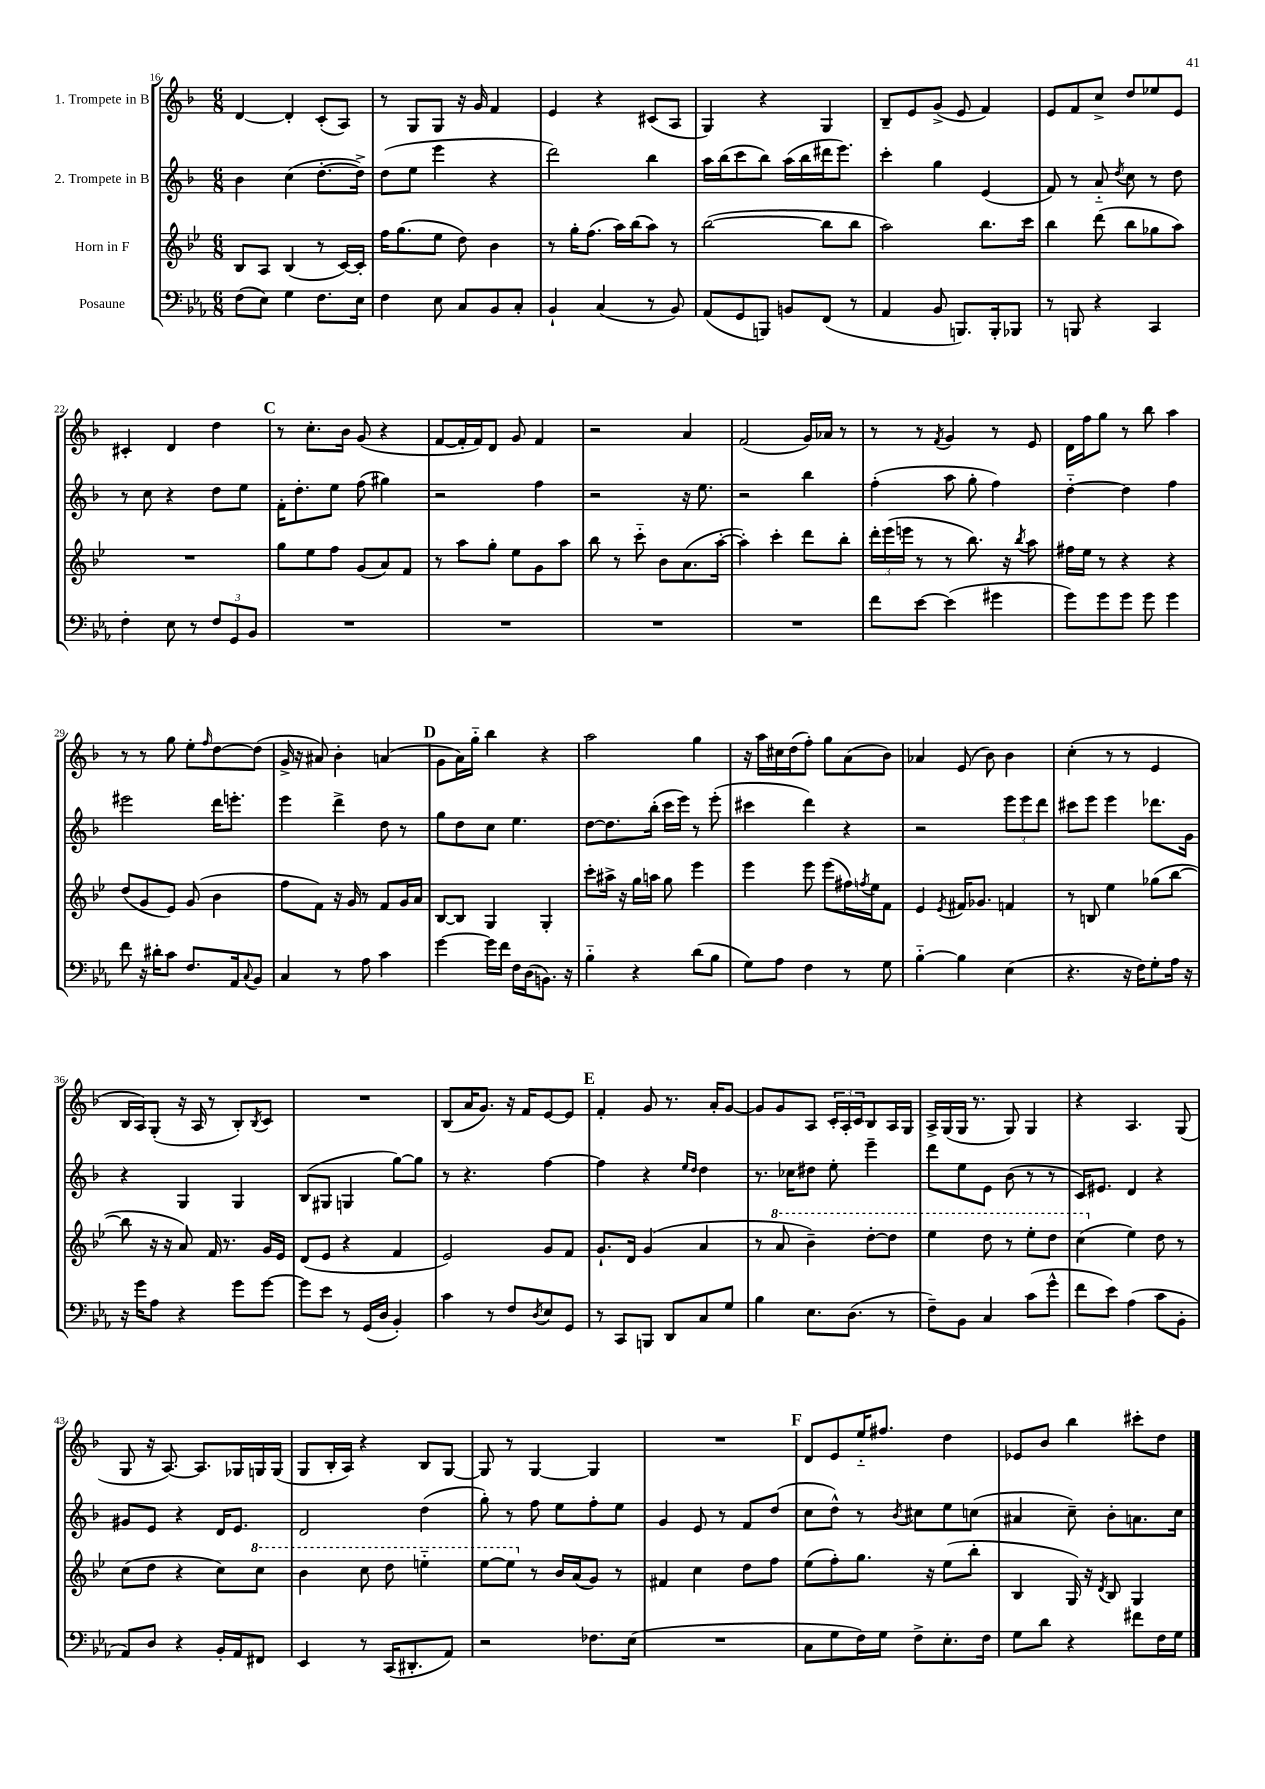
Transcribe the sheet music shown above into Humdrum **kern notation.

**kern	**kern	**kern	**kern
*part4	*part3	*part2	*part1
*staff4	*staff3	*staff2	*staff1
*I"Posaune	*I"Horn in F	*I"2. Trompete in B	*I"1. Trompete in B
*clefF4	*clefG2	*clefG2	*clefG2
*k[b-e-a-]	*k[b-e-]	*k[b-]	*k[b-]
*M6/8	*M6/8	*M6/8	*M6/8
=16	=16	=16	=16
(8F\L	8B-/L	4b-\	[4d/
8E-\J)	8A/J	.	.
4G\	(4B-/	(4cc\	4d'/]
8.F\L	8r	[8.dd'\L	(8c'/L
.	[16c/LL)	.	8A/J)
16E-\Jk	16c'/JJ]	16dd^\Jk])	.
=17	=17	=17	=17
4F\	16ff\KL	(8dd\L	8r
.	(8.gg\	.	.
.	.	8ee\J	8G/L
8E-\	8ee-\J	4eee\	8G/J
8C/L	8dd\)	.	16r
.	.	.	16g/
8BB-/	4b-\	4r	4f/
8C'/J	.	.	.
=18	=18	=18	=18
4BB-`/	8r	2ddd\)	4e/
.	16gg'\KL	.	.
.	(8.ff\J	.	.
(4C/	.	.	4r
.	16aa\LL)	.	.
.	(16bb-\J	.	.
8r	8aa\J)	4bb-\	(8c#X/L
8BB-/)	8r	.	8A/J
=19	=19	=19	=19
(8AA-/L	([2bb-\	16aa\LL	4G/)
.	.	(16bb-\J	.
8GG/	.	8ccc\	.
8BBBn/J)	.	8bb-\J)	4r
8BBn/L	.	(16aa\LL	.
.	.	16bb-\	.
(8FF/J	8bb-\L]	16ddd#X\J	4G/
.	.	8.eee\J)	.
8r	8bb-\J	.	.
=20	=20	=20	=20
4AA-/	2aa\)	4ccc'\	8B-~/L
.	.	.	8e/
8BB-/	.	4gg\	(8g^/J
8.BBBn/L)	.	.	8e/
.	8.bb-\L	(4e/	4f/)
16BBB'/k	.	.	.
8BBB-X/J	.	.	.
.	16ccc\Jk	.	.
=21	=21	=21	=21
8r	4bb-\	8f/)	8e/L
8BBBn/	.	8r	8f/
4r	(8ddd\	8a/	8cc^/J
.	.	8qdd/	.
.	8bb-\L	8cc\	8dd/L
4CC/	8gg-X\	8r	8ee-X/
.	8aa\J)	8dd\	8e/J
!!LO:LB:g=z
=22	=22	=22	=22
4F'\	2.r	8r	4c#X'/
.	.	8cc\	.
8E-\	.	4r	4d/
8r	.	.	.
12F/L	.	8dd\L	4dd\
12GG/	.	.	.
.	.	8ee\J	.
12BB-/J	.	.	.
!!LO:REH:place=s1:t=C
=23	=23	=23	=23
2.r	8gg\L	16f'\KL	8r
.	.	8.dd'\	.
.	8ee-\	.	8.cc'\L
.	8ff\J	8ee\J	.
.	.	.	16b-\Jk
.	(8g/L	(8ff\	(8g/
.	8a/)	4gg#X\)	4r
.	8f/J	.	.
=24	=24	=24	=24
2.r	8r	2r	[8f/L
.	8aa\L	.	16f'/L]
.	.	.	16f/J)
.	8gg'\J	.	8d/J
.	8ee-\L	.	8g/
.	8g\	4ff\	4f/
.	8aa\J	.	.
=25	=25	=25	=25
2.r	8bb-\	2r	2r
.	8r	.	.
.	8ccc\	.	.
.	8b-\L	.	.
.	(8.a\	16r	4a/
.	.	8.ee\	.
.	[16aa'\Jk	.	.
=26	=26	=26	=26
2.r	4aa'\])	2r	(2f/
.	4ccc'\	.	.
.	8ddd\L	4bb-\	16g/LL)
.	.	.	16a-X/JJ
.	8bb-'\J	.	8r
=27	=27	=27	=27
8f\L	24ddd'\LL	(4ff'\	8r
.	(24eee-\	.	.
.	24eeen\JJ	.	.
[8e-\J	8r	.	8r
.	.	.	8qf/
(4e-\]	8r	8aa\	4g/
.	8.bb-\)	8gg'\	.
4g#X\	.	4ff\)	8r
.	16r	.	.
.	8qbb-/	.	.
.	8aa\	.	8e/
=28	=28	=28	=28
8g\L)	16ff#X\LL	[4dd\	16d\LL
.	16ee-\JJ	.	16ff\J
8g\	8r	.	8gg\J
8g\J	4r	4dd\]	8r
8g\	.	.	8bb-\
4g\	4r	4ff\	4aa\
!!LO:LB:g=z
=29	=29	=29	=29
8f\	(8dd/L	2eee#X\	8r
16r	8g/	.	8r
16d#X'\KL	.	.	.
8c\J	8e-/J)	.	8gg\
8.F/L	(8g/	.	8ee'\L
.	.	.	16qqff/
.	4b-\	16ddd\KL	[8dd\
16AA-/k	.	8.eeen'\J	.
8qqC/	.	.	.
8BB-/J	.	.	(8dd\J]
=30	=30	=30	=30
4C/	8ff\L	4eee\	16g^/
.	.	.	16r
.	8f\J)	.	8a#X/)
8r	16r	4ddd^\	4b-'\
.	16g/	.	.
8A-\	8r	.	.
4c\	8f/L	8dd\	(4an/
.	16g/L	8r	.
.	16a/JJ	.	.
!!LO:REH:place=s1:t=D
=31	=31	=31	=31
[4g\	[8B-/L	8gg\L	8g\L
.	8B-/J]	8dd\	16a\L)
.	.	.	16gg\JJ
16g\LL]	4G/	8cc\J	4bb-\
16f\JJ	.	.	.
16F\LL	.	4.ee\	.
(16D\J	.	.	.
8.BBn\J)	4G'/	.	4r
16r	.	.	.
=32	=32	=32	=32
4B-\	8ccc'\L	[8dd\L	2aa\
.	16aa#X^\Jk	8.dd\]	.
.	16r	.	.
4r	16gg\LL	.	.
.	16aan\JJ	(16bb-'\Jk	.
.	8gg\	16ccc\LL	.
.	.	16eee\JJ)	.
(8d\L	4eee-\	8r	4gg\
8B-\J	.	(8eee'\	.
=33	=33	=33	=33
8G\L)	4eee-\	4ccc#X\	16r
.	.	.	16aa\LL
8A-\J	.	.	16cc#X\
.	.	.	(16dd\J
4F\	8eee-\	4ddd\)	8ff'\J)
.	(8eee-\L	.	8gg\L
8r	16ff#X\L)	4r	(8a\
.	8qffn/	.	.
.	16ee-\J	.	.
8G\	8f\J	.	8b-\J)
=34	=34	=34	=34
[4B-\	4e-/	2r	4a-X/
.	8qe-/	.	.
4B-\]	16f#X/KL	.	(8e/
.	8.g-X/J	.	.
.	.	.	8b-\)
(4E-\	4fn/	12eee\L	4b-\
.	.	12eee\	.
.	.	12ddd\J	.
=35	=35	=35	=35
4.r	8r	8ccc#X\L	(4cc'\
.	8Bn/	8eee\J	.
.	4ee-\	4eee\	8r
16r	.	.	8r
16F\KL)	.	.	.
8G'\	(8gg-X\L	8.ddd-X\L	4e/
16A-\Jk	[8bb-\J	.	.
16r	.	16g\Jk	.
!!LO:LB:g=z
=36	=36	=36	=36
16r	8bb-\]	4r	16B-/LL
16g\KL	.	.	16A/J)
8A-\J	16r	.	(8G'/J
.	16r	.	.
4r	8a/)	4G/	16r
.	.	.	16A/
.	16f/	.	8r
.	8.r	.	.
8g\L	.	4G/	8B-'/L)
.	.	.	8qB-/
[8g\J	16g/LL	.	8c/J
.	16e-/JJ	.	.
=37	=37	=37	=37
8g\L]	(8d/L	(8B-/L	2.r
8e-\J	8e-/J	8G#X/J	.
8r	4r	4Gn/	.
(16GG/LL	.	.	.
16D/JJ	.	.	.
4BB-'/)	4f/	[8gg\L)	.
.	.	8gg\J]	.
=38	=38	=38	=38
4c\	2e-/)	8r	(8B-/L
.	.	4.r	16a/K
.	.	.	8.g/J)
8r	.	.	.
8F/L	.	.	16r
.	.	.	16f/KL
8qD/	.	.	.
8E-/	8g/L	[4ff\	[8e/
8GG/J	8f/J	.	8e/J]
!!LO:REH:place=s1:t=E
=39	=39	=39	=39
8r	8.g`/L	4ff\]	4f'/
8CC/L	.	.	.
.	16d/Jk	.	.
8BBBn/J	(4g/	4r	8g/
8DD/L	.	.	8.r
.	.	16qqee/LL	.
.	.	16qqdd/JJ	.
8C/	4a/	4dd\	.
.	.	.	16a'/KL
8G/J	.	.	[8g/J
=40	=40	=40	=40
4B-\	8r	8.r	8g/L]
*	*8va	*	*
.	8aa/	.	8g/
.	.	16cc-X\KL	.
8.E-\L	4bb-~\)	8dd#X\J	8A/J
.	.	8ee'\	24c'/LL
.	.	.	24A'/
(8.D\J	.	.	.
.	.	.	24c/J
.	[8ddd'\L	4eee~\	8B-/
8r	8ddd\J]	.	16A/L
.	.	.	16G/JJ
=41	=41	=41	=41
8F~\L)	4eee-\	8ddd\L	16A^/LL
.	.	.	(16G/
8BB-\J	.	8ee\	16G/JJ
.	.	.	8.r
4C/	8ddd\	8e\J	.
.	8r	(8b-\	8G/)
(8c\L	8eee-'\L	8r	4G/
8g^^\J	8ddd\J	8r	.
=42	=42	=42	=42
8f\L	(4ccc\	16c/KL)	4r
.	.	8.e#X/J	.
8e-\J)	.	.	.
*	*X8va	*	*
(4A-\	4ee-\)	4d/	4.A/
8c\L	8dd\	4r	.
8BB-'\J	8r	.	(8G/
!!LO:LB:g=z
=43	=43	=43	=43
8AA-/L)	(8cc\L	8g#X/L	8G/
8D/J	8dd\J	8e/J	16r
.	.	.	[8.A/)
4r	4r	4r	.
.	.	.	8.A/L]
16BB-'/LL	8cc\L)	16d/KL	.
16AA-/J	.	8.e/J	16G-X/L
*	*8va	*	*
8FF#X/J	8ccc\J	.	16Gn/
.	.	.	(16G/JJ
=44	=44	=44	=44
4EE-/	4bb-\	2d/	8G/L
.	.	.	16B-'/L
.	.	.	16A/JJ)
8r	8ccc\	.	4r
(16CC/KL	8ddd\	.	.
8.DD#X'/	.	.	.
.	4eeen\	(4dd\	8B-/L
8AA-/J)	.	.	[8G/J
=45	=45	=45	=45
2r	[8eee-\L	8gg'\)	8G/]
.	8eee-\J]	8r	8r
*	*X8va	*	*
.	8r	8ff\	[4G/
.	16b-/LL	8ee\L	.
.	(16a/J	.	.
8.F-X\L	8g/J)	8ff'\	4G/]
.	8r	8ee\J	.
(16E-\Jk	.	.	.
=46	=46	=46	=46
2.r	4f#X/	4g/	2.r
.	4cc\	8e/	.
.	.	8r	.
.	8dd\L	8f/L	.
.	8ff\J	(8dd/J	.
!!LO:REH:place=s1:t=F
=47	=47	=47	=47
8C\L	(8ee-\L	8cc\L	8d/L
8G\	8ff'\)	8dd^^\J)	8e/
16F\L)	8.gg\J	8r	16ee/K
16G\JJ	.	.	8.ff#X/J
.	.	8qb-/	.
8F^\L	.	8cc#X\L	.
.	16r	.	.
8.E-'\	(8ee-\L	8ee\	4dd\
.	8bb-'\J	(8ccn\J	.
16F\Jk	.	.	.
=48	=48	=48	=48
8G\L	4B-/	4a#X/	8e-X/L
8d\J	.	.	8b-/J
4r	16G/)	8cc~\)	4bb-\
.	16r	.	.
.	8qd/	.	.
.	8B-/	8b-'\L	.
8f#X\L	4G/	8.an\	8ccc#X'\L
16F\L	.	.	8dd\J
16G\JJ	.	16cc\Jk	.
==	==	==	==
*-	*-	*-	*-
